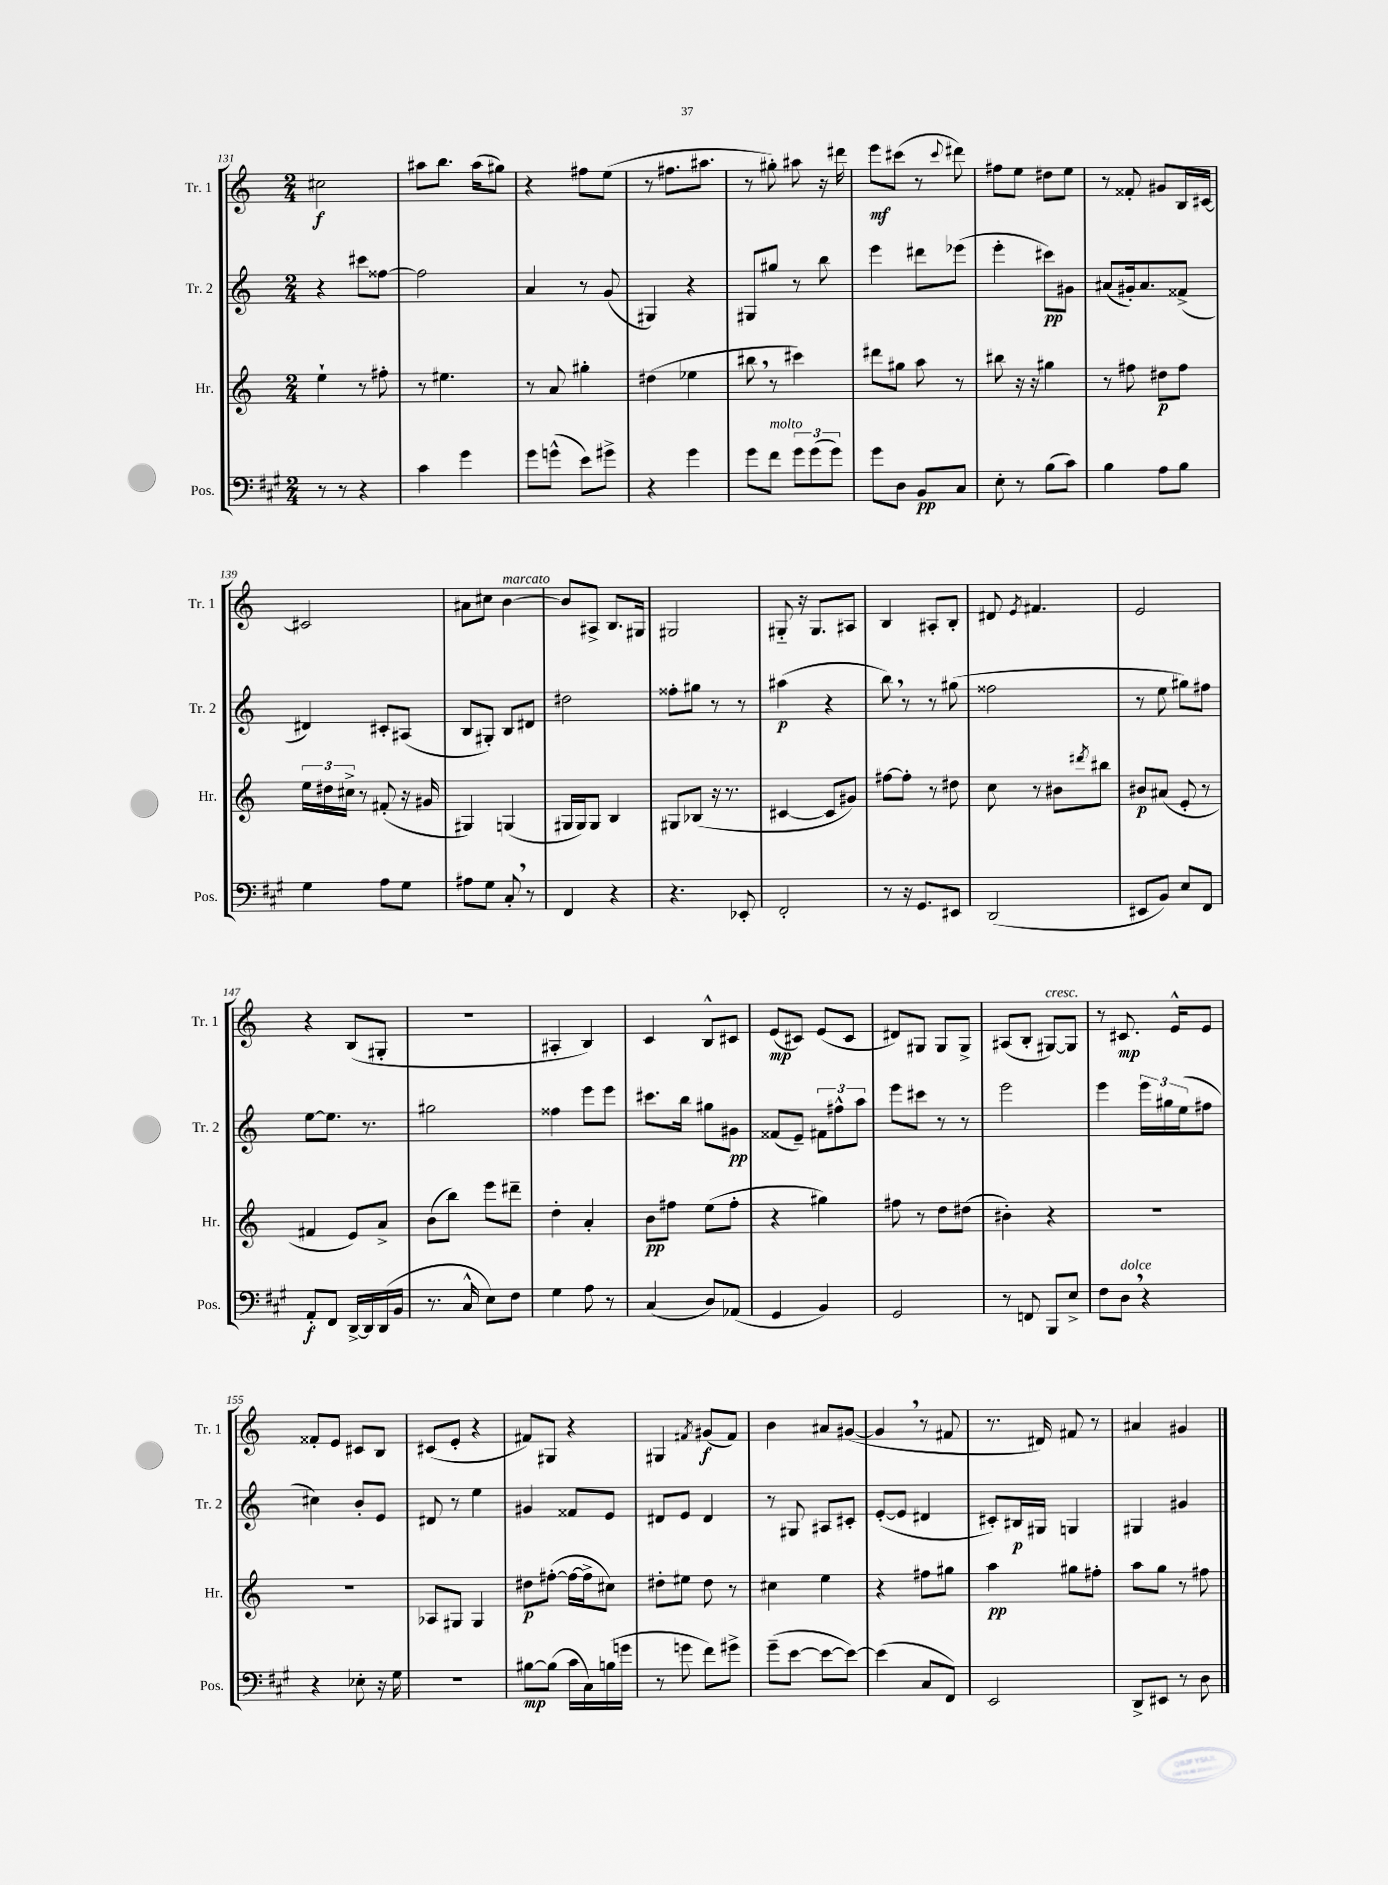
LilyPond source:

<<
\new StaffGroup <<
\new Staff = "s0" \with { instrumentName = "Tr. 1" shortInstrumentName = "Tr. 1" } {
    \clef treble \key c \major \numericTimeSignature \time 2/4
    cis''2\f |
    ais''8 b''8. ais''16( gis''8) |
    r4 fis''8 e''8( |
    r8 fis''8. ais''8. |
    r8 gis''8-.) ais''8 r16 dis'''16 |
    e'''8\mf cis'''8( r8 \appoggiatura { cis'''8 } dis'''8) |
    fis''8 e''8 dis''8 e''8 |
    r8 fisis'8-. gis'8 b16 cis'16~ |
    cis'2 |
    ais'8 cis''8 b'4~^\markup { \italic "marcato" } |
    b'8 ais8-> b8. gis16 |
    gis2 |
    gis8-_ r16 gis8. ais8 |
    b4 ais8-. b8-. |
    dis'8 \acciaccatura { e'8 } fis'4. |
    e'2 |
    r4 b8( gis8-. |
    r2 |
    ais4-. b4) |
    c'4 b8-^ cis'8 |
    e'8\mp( cis'8) e'8( cis'8 |
    dis'8) gis8 gis8 gis8-> |
    ais8( b8-. gis8~^\markup { \italic "cresc." }) gis8 |
    r8 cis'8.\mp e'16-^ e'8 |
    fisis'8-. e'8 cis'8 b8 |
    cis'8( e'8-. r4 |
    fis'8) gis8 r4 |
    gis4 \acciaccatura { fis'8 } gis'8\f( fis'8) |
    b'4 ais'8 gis'8~( |
    gis'4 \breathe r8 fis'8 |
    r8. dis'16) fis'8 r8 |
    ais'4 gis'4 \bar "|." |
}
\new Staff = "s1" \with { instrumentName = "Tr. 2" shortInstrumentName = "Tr. 2" } {
    \clef treble \key c \major \numericTimeSignature \time 2/4
    r4 cis'''8 fisis''8~ |
    fisis''2 |
    a'4 r8 g'8( |
    gis4) r4 |
    gis8 gis''8 r8 b''8 |
    e'''4 dis'''8 ees'''8( |
    e'''4-. cis'''8\pp) gis'8 |
    ais'8( gis'16-.) ais'8. fisis'8->( |
    dis'4) cis'8-. ais8( |
    b8 gis8-.) b8 dis'8 |
    dis''2 |
    fisis''8-. gis''8 r8 r8 |
    ais''4\p( r4 |
    b''8) \breathe r8 r8 gis''8( |
    fisis''2 |
    r8 e''8 gis''8) fis''8 |
    e''8~ e''8. r8. |
    gis''2 |
    fisis''4 e'''8 e'''8 |
    cis'''8. b''16 gis''8 gis'8\pp |
    fisis'8( e'8--) \tuplet 3/2 { fis'8 fis''8-^ a''8 } |
    e'''8 cis'''8 r8 r8 |
    e'''2 |
    e'''4 \tuplet 3/2 { e'''16 gis''16 e''16( } fis''8 |
    cis''4) b'8-. e'8 |
    dis'8 r8 e''4 |
    gis'4 fisis'8 e'8 |
    dis'8 e'8 dis'4 |
    r8 gis8 ais8 cis'8-. |
    e'8~-.( e'8 dis'4 |
    cis'8-.) bis16\p gis16 g4 |
    gis4 gis'4 \bar "|." |
}
\new Staff = "s2" \with { instrumentName = "Hr." shortInstrumentName = "Hr." } {
    \clef treble \key c \major \numericTimeSignature \time 2/4
    e''4-! r8 fis''8-. |
    r8 eis''4. |
    r8 a'8 gis''4-. |
    dis''4( ees''4 |
    bis''8 \breathe r8 cis'''4) |
    dis'''8 gis''8 a''8 r8 |
    bis''8 r16 r16 gis''4 |
    r8 fis''8 dis''8\p fis''8 |
    \tuplet 3/2 { e''16 dis''16 cis''16-> } r8 fis'8-.( r16 gis'16 |
    gis4) g4( |
    gis16 gis16) gis8 b4 |
    gis8 bes8( r16 r8. |
    cis'4~ cis'8 gis'8) |
    fis''8~ fis''8-. r8 dis''8 |
    c''8 r8 bis'8 \acciaccatura { dis'''8 } bis''8 |
    bis'8\p ais'8( e'8-. r8 |
    fis'4 e'8) a'8-> |
    b'8( b''8) e'''8 dis'''8-- |
    d''4-. a'4-. |
    b'8\pp fis''8 e''8( fis''8-. |
    r4 gis''4) |
    fis''8 r8 d''8 dis''8( |
    bis'4-.) r4 |
    R2 |
    R2 |
    aes8 gis8 gis4 |
    dis''8\p fis''8~-.( fis''16~ fis''16-> cis''8) |
    dis''8-. eis''8 dis''8 r8 |
    cis''4 e''4 |
    r4 fis''8 gis''8 |
    a''4\pp gis''8 fis''8-. |
    a''8 g''8 r8 fis''8 \bar "|." |
}
\new Staff = "s3" \with { instrumentName = "Pos." shortInstrumentName = "Pos." } {
    \clef bass \key a \major \numericTimeSignature \time 2/4
    r8 r8 r4 |
    cis'4 gis'4 |
    gis'8 g'8-^( e'8) gis'8-> |
    r4 gis'4 |
    gis'8 fis'8^\markup { \italic "molto" } \tuplet 3/2 { gis'8 gis'8( gis'8) } |
    gis'8 d8 b,8\pp cis8 |
    e8-. r8 b8( cis'8) |
    b4 a8 b8 |
    gis4 a8 gis8 |
    ais8 gis8 cis8-. \breathe r8 |
    fis,4 r4 |
    r4. ees,8-. |
    fis,2-. |
    r8 r16 gis,8. eis,8 |
    d,2( |
    eis,8 b,8) e8 fis,8 |
    a,8-.\f fis,8 d,16~-> d,16 d,16( b,16 |
    r8. cis16-^ e8) fis8 |
    gis4 a8 r8 |
    cis4( d8) aes,8( |
    gis,4 b,4) |
    gis,2 |
    r8 f,8 b,,8 e8-> |
    fis8 d8^\markup { \italic "dolce" } \breathe r4 |
    r4 ees8-. r16 gis16 |
    R2 |
    bis8~\mp bis8( cis'16 cis16) b16( g'16 |
    r8 g'8 fis'8) gis'8-> |
    gis'8--( e'8~ e'8~ e'8~) |
    e'4( cis8 fis,8) |
    e,2 |
    d,8-> eis,8 r8 d8 \bar "|." |
}
>>
>>
\layout { \context { \Score currentBarNumber = #131 } }
